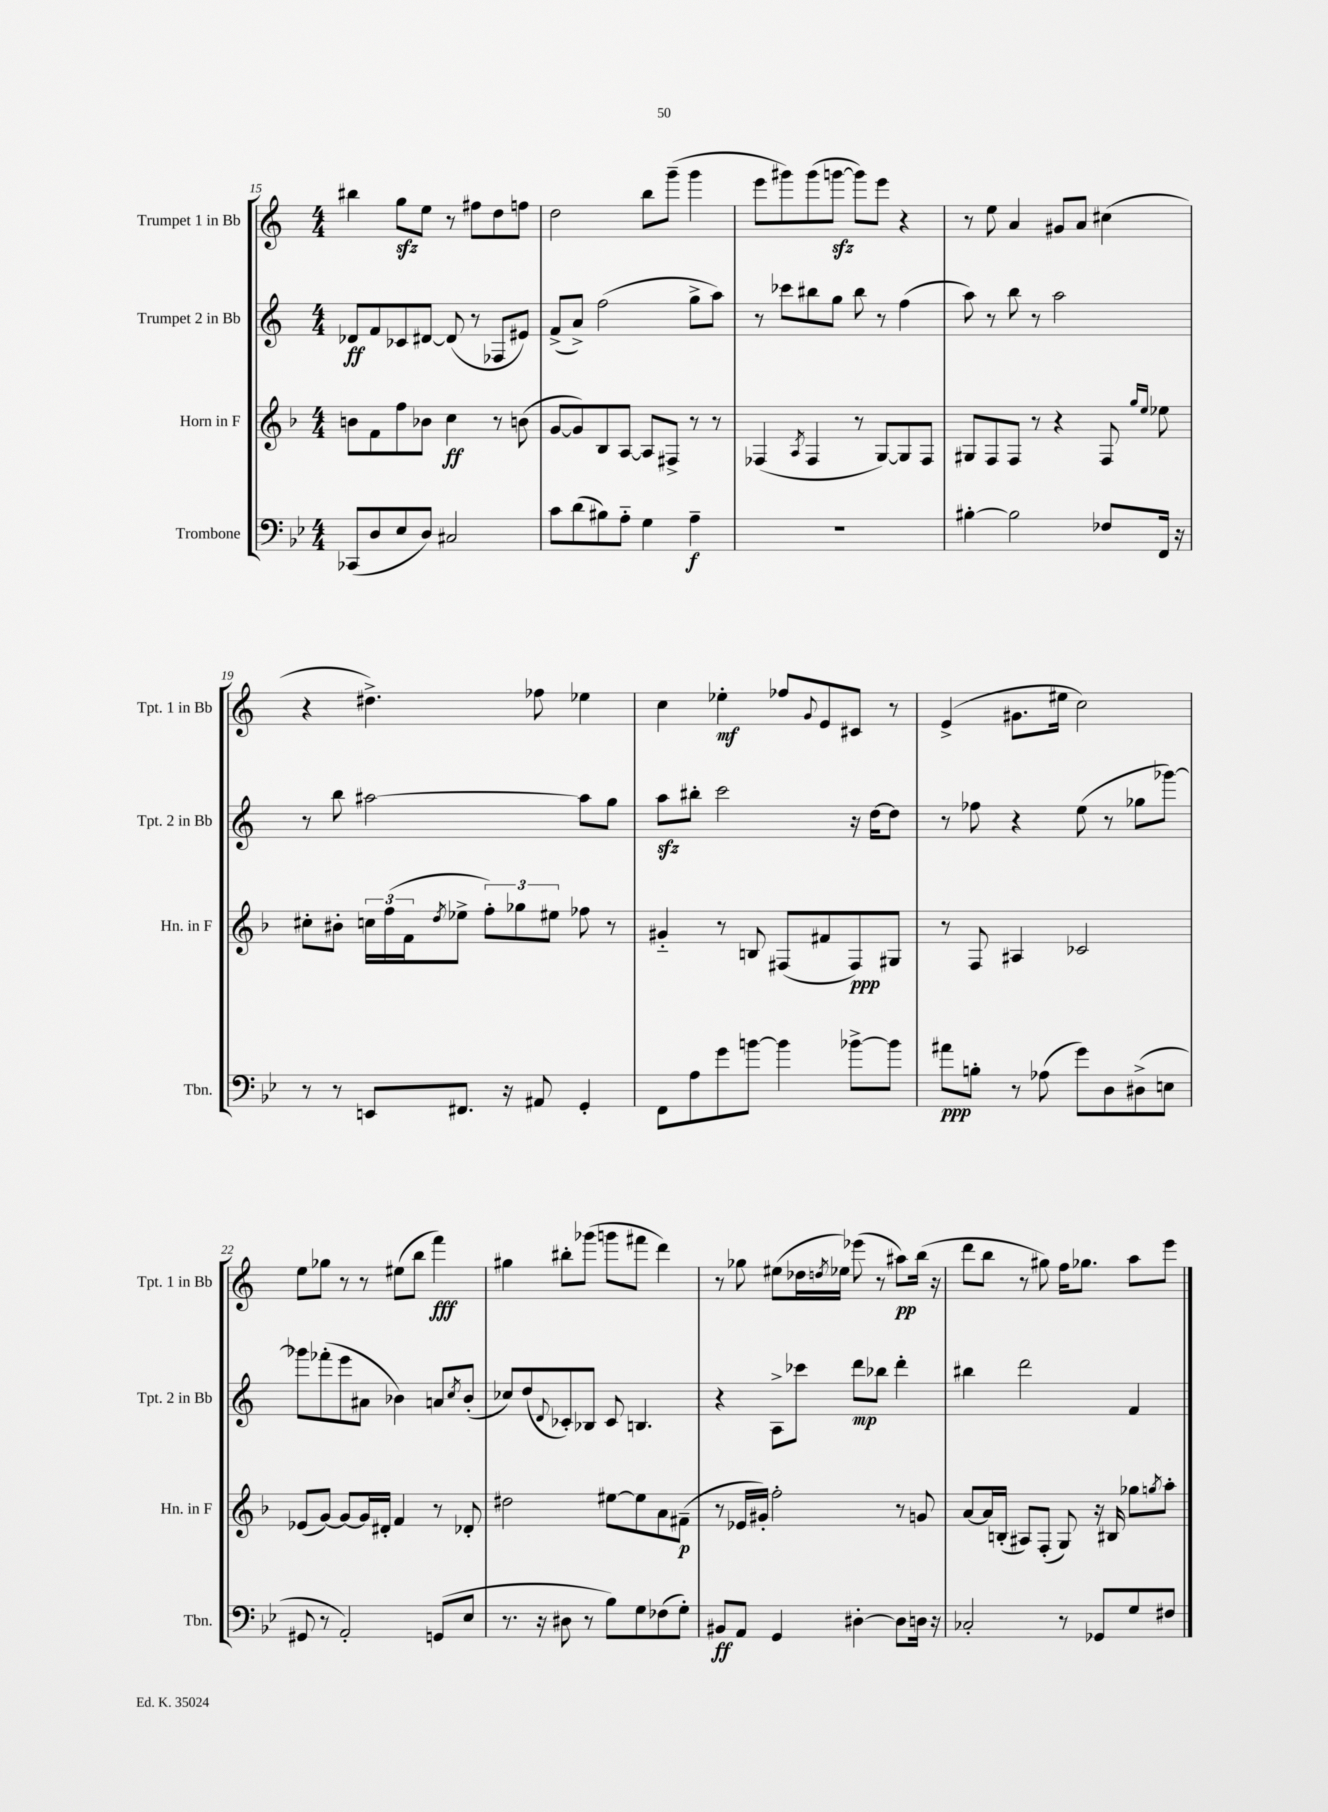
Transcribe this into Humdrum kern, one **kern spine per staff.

**kern	**kern	**kern	**kern
*staff4	*staff3	*staff2	*staff1
*clefF4	*clefG2	*clefG2	*clefG2
*k[b-e-]	*k[b-]	*k[]	*k[]
*M4/4	*M4/4	*M4/4	*M4/4
(8CC-/L	8b\L	8d-/L	4bb#\
8D/	8f\	8f/	.
8E-/	8ff\	8c-/	8gg\L
8D/J)	8b-\J	[8d#/J	8ee\J
2C#/	4cc\	(8d#/]	8r
.	.	8r	8ff#\L
.	8r	8F-/L	8dd\
.	(8b\	8e#/J)	8ff\J
=	=	=	=
8c\L	[8g/L	(8f^/L	2dd\
(8d\	8g/])	8a^/J)	.
8B#\)	8B-/	(2ff\	.
8A'~\J	[8A/J	.	.
4G\	8A/]L	.	8bb\L
.	8F#^/J	.	(8ggg~\J
4A~\	8r	8gg^\L	4ggg\
.	8r	8aa\J)	.
=	=	=	=
1r	(4F-/	8r	8eee\L
.	.	8ccc-\L	8ggg#\)
.	8qA/	.	.
.	4F-/	8bb#\	(8ggg#\
.	.	8gg\J	[8ggg\J
.	8r	8bb#\	8ggg\]L)
.	[8G/L)	8r	8eee\J
.	8G/]	(4ff\	4r
.	8F-/J	.	.
=	=	=	=
[4B#'\	8G#/L	8aa\)	8r
.	8F/	8r	8ee\
2B#\]	8F/J	8bb\	4a/
.	8r	8r	.
.	4r	2aa\	8g#/L
.	.	.	8a/J
8F-/L	8F/	.	(4cc#\
.	16qqgg/LL	.	.
.	16qqee/JJ	.	.
16FF/Jk	8ee-\	.	.
16r	.	.	.
=	=	=	=
8r	8cc#'\L	8r	4r
8r	8b#'\J	8bb\	.
8EE/L	24cc\LL	[2aa#\	4.dd#^\)
.	(24ff\	.	.
.	24f\J	.	.
.	8qdd/	.	.
8.FF#/J	8ee-^\J	.	.
.	12ff'\L)	.	.
16r	.	.	.
.	12gg-\	.	.
8AA#/	.	.	8ff-\
.	12ee#\J	.	.
4GG'/	8ff-\	8aa#\]L	4ee-\
.	8r	8gg\J	.
=	=	=	=
8FF\L	4g#'~/	8aa\L	4cc\
8A\	.	8bb#'\J	.
8g\	8r	2ccc\	4ee-'\
[8b\J	8B/	.	.
4b\]	(8F#/L	.	8ff-/L
.	.	.	8qqg/
.	8f#/	.	8e/
[8b-^\L	8F#/)	16r	8c#/J
.	.	[16dd\LK	.
8b-\]J	8G#/J	8dd\]J	8r
=	=	=	=
8a#\L	8r	8r	(4e^/
8B'\J	8F/	8ff-\	.
8r	4A#/	4r	8.g#\L
(8A-\	.	.	.
.	.	.	16ee#\Jk
8g\L)	2c-/	(8ee\	2cc\)
8D\	.	8r	.
(8D#^\	.	8gg-\L	.
8E\J	.	[8ggg-\J)	.
=	=	=	=
8GG#/	(8e-/L	8ggg-\]L	8ee\L
8r	[8g/J)	(8fff-'\	8gg-\J
2AA'/)	8g/_L	8eee\	8r
.	16g/]L	8a#\J	8r
.	16d#'/JJ	.	.
.	4f/	4b-\)	(8ee#\L
.	.	.	8bb\J
(8GG/L	8r	8a/L	4fff\)
.	.	8qcc/	.
8E-/J	8d-'/	(8b-'/J	.
=	=	=	=
8.r	2dd#\	8cc-/L)	4gg#\
.	.	(8dd/	.
16r	.	.	.
.	.	8qqd/	.
8D#\	.	8c-'/)	8bb#'\L
8r	.	8B-/J	(8ggg-\J
8B-\L)	[8ee#\L	8c-/	8ggg\L
8G\	8ee#\]	4.B/	8fff#\J
(8F-\	8a\	.	4ddd\)
8G'\J)	(8f#~\J	.	.
=	=	=	=
8BB#/L	8r	4r	8r
8AA/J	16e-/LL	.	8gg-\
.	16g#'/JJ)	.	.
4GG/	2ff'\	8A^\L	(8ee#\L
.	.	8ccc-\J	16dd-\L
.	.	.	8qdd/
.	.	.	16ee-\JJ)
[4D#'\	.	8ddd\L	(8eee-\
.	.	8bb-\J	8r
8D#\]L	8r	4ddd'\	8aa#\L)
16D\Jk	8g/	.	(16bb\Jk
16r	.	.	16r
=	=	=	=
2C-'/	[8a/L	4bb#\	8ddd\L
.	16a/]L	.	8bb\J
.	(16B'/JJ	.	.
.	8A#/L)	2ddd\	8r
.	(8F'/J	.	8gg#\)
8r	8G/)	.	16ff\LK
.	.	.	8.gg-\J
8GG-/L	16r	.	.
.	16B#/	.	.
8G/	8gg-\L	4f/	8aa\L
.	8qgg/	.	.
8F#/J	8aa'\J	.	8eee\J
==	==	==	==
*-	*-	*-	*-
